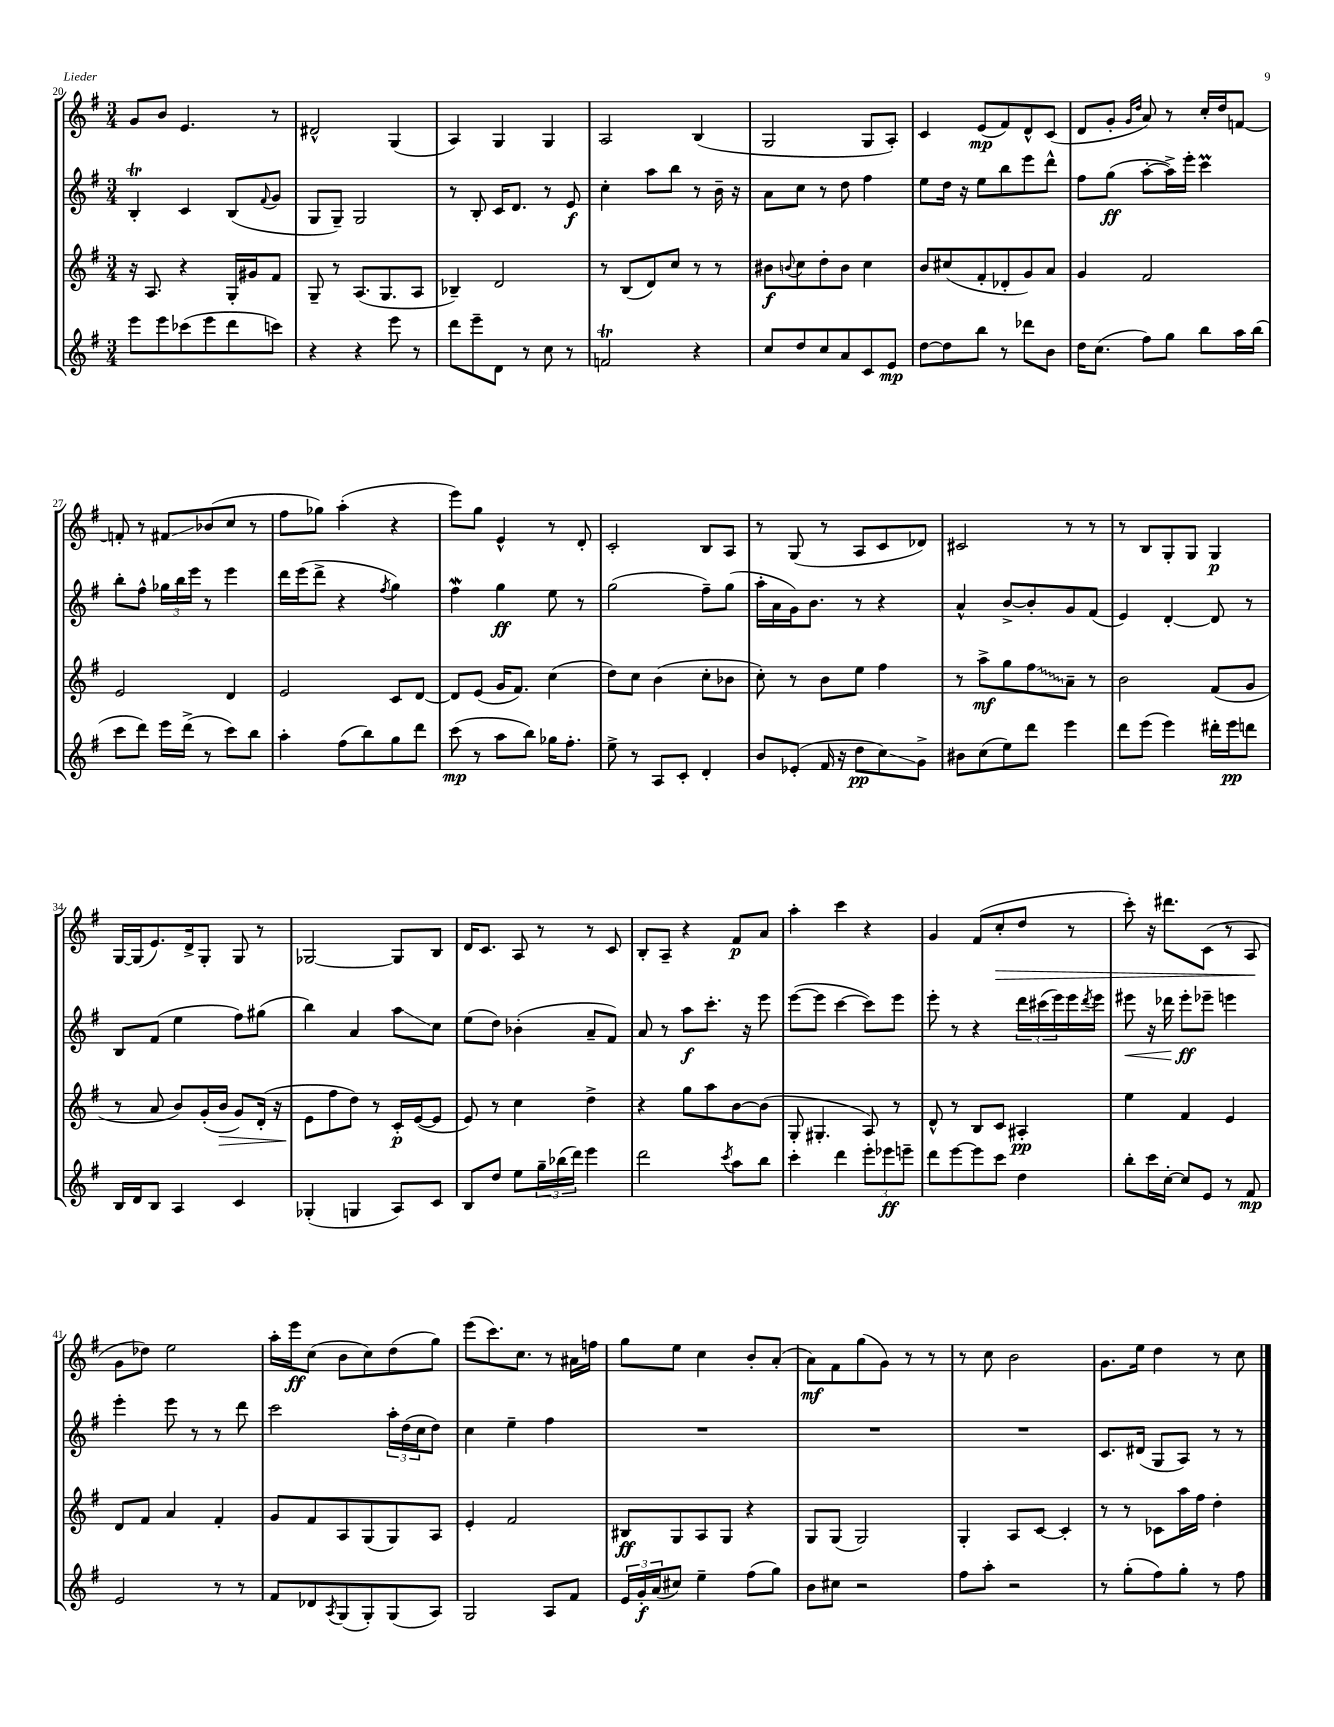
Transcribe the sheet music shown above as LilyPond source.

<<
\new StaffGroup <<
\new Staff = "s0" {
    \clef treble \key g \major \numericTimeSignature \time 3/4
    g'8 b'8 e'4. r8 |
    dis'2-^ g4( |
    a4) g4 g4 |
    a2 b4( |
    g2 g8 a8-.) |
    c'4 e'8\mp( fis'8) d'8-^ c'8( |
    d'8 g'8-. \grace { g'16 d''16 } a'8) r8 c''16-. d''16 f'8~ |
    f'8-. r8 fis'8\glissando bes'8( c''8 r8 |
    fis''8 ges''8) a''4-.( r4 |
    e'''8) g''8 e'4-^ r8 d'8-. |
    c'2-. b8 a8 |
    r8 g8( r8 a8 c'8 des'8) |
    cis'2 r8 r8 |
    r8 b8 g8-. g8 g4\p |
    g16~ g16( e'8.) d'16-> g8-. g8 r8 |
    ges2~ ges8 b8 |
    d'16 c'8. a8 r8 r8 c'8 |
    b8-. a8-- r4 fis'8\p a'8 |
    a''4-. c'''4 r4 |
    g'4 fis'8( c''8-.\> d''8 r8 |
    c'''8-.) r16 dis'''8. c'8( r8 a8\! |
    g'8 des''8) e''2 |
    a''16-. e'''16\ff c''8( b'8 c''8) d''8( g''8) |
    e'''8( c'''8.) c''8. r8 ais'16 f''16 |
    g''8 e''8 c''4 b'8-. a'8-.( |
    a'8\mf) fis'8 g''8( g'8) r8 r8 |
    r8 c''8 b'2 |
    g'8. e''16 d''4 r8 c''8 \bar "|." |
}
\new Staff = "s1" {
    \clef treble \key g \major \numericTimeSignature \time 3/4
    b4-.\trill c'4 b8( \appoggiatura { fis'8 } g'8 |
    g8 g8--) g2 |
    r8 b8-. c'16 d'8. r8 e'8\f |
    c''4-. a''8 b''8 r8 b'16-- r16 |
    a'8 c''8 r8 d''8 fis''4 |
    e''8 d''16 r16 e''8 b''8 e'''8 d'''8-^ |
    fis''8 g''8\ff( a''8~-. a''16->) e'''16-. c'''4\prall |
    b''8-. fis''8-^ \tuplet 3/2 { ges''16 b''16 e'''16 } r8 e'''4 |
    d'''16 e'''16( d'''8-> r4 \acciaccatura { fis''8 } g''4) |
    fis''4\mordent g''4\ff e''8 r8 |
    g''2( fis''8--) g''8( |
    a''16-. a'16 g'16) b'8. r8 r4 |
    a'4-^ b'8~-> b'8-. g'8 fis'8( |
    e'4) d'4~-. d'8 r8 |
    b8 fis'8( e''4 fis''8) gis''8( |
    b''4) a'4 a''8\glissando c''8 |
    e''8( d''8) bes'4-.( a'8-- fis'8) |
    a'8 r8 a''8\f c'''8.-. r16 e'''8 |
    e'''8~( e'''8 c'''4~ c'''8) e'''8 |
    e'''8-. r8 r4 \tuplet 3/2 { d'''16 cis'''16( e'''16) } e'''16 \acciaccatura { d'''8 } e'''16 |
    eis'''8\< r16 des'''16 eis'''8-.\ff\! ees'''8-- e'''4 |
    e'''4-. e'''8 r8 r8 d'''8 |
    c'''2 \tuplet 3/2 { a''16-. d''16( c''16 } d''8) |
    c''4 e''4-- fis''4 |
    R2. |
    R2. |
    R2. |
    c'8. dis'16( g8 a8) r8 r8 \bar "|." |
}
\new Staff = "s2" {
    \clef treble \key g \major \numericTimeSignature \time 3/4
    r16 a8. r4 g16-. gis'16 fis'8 |
    g8-- r8 a8.( g8. a8 |
    bes4--) d'2 |
    r8 b8( d'8) c''8 r8 r8 |
    bis'8\f \appoggiatura { b'8 } c''8 d''8-. b'8 c''4 |
    b'8 cis''8( fis'8-. des'8-. g'8) a'8 |
    g'4 fis'2 |
    e'2 d'4 |
    e'2 c'8 d'8~ |
    d'8 e'8( g'16 fis'8.) c''4( |
    d''8) c''8 b'4( c''8-. bes'8 |
    c''8-.) r8 b'8 e''8 fis''4 |
    r8 a''8->\mf g''8 \once \override Glissando.style = #'zigzag fis''8\glissando a'8-- r8 |
    b'2 fis'8( g'8 |
    r8 a'8 b'8) g'16-.( b'16\> g'8) d'16-.( r16 |
    e'8\! fis''8 d''8) r8 c'16-.\p e'16~( e'8 |
    e'8) r8 c''4 d''4-> |
    r4 g''8 a''8 b'8~ b'8( |
    g8-. gis4.-. a8) r8 |
    d'8-^ r8 b8 c'8 ais4-.\pp |
    e''4 fis'4 e'4 |
    d'8 fis'8 a'4 fis'4-. |
    g'8 fis'8 a8 g8( g8) a8 |
    e'4-. fis'2 |
    bis8\ff g8 a8 g8 r4 |
    g8 g8( g2) |
    g4-. a8 c'8~ c'4-. |
    r8 r8 ces'8 a''16 fis''16 d''4-. \bar "|." |
}
\new Staff = "s3" {
    \clef treble \key g \major \numericTimeSignature \time 3/4
    e'''8 e'''8 ces'''8( e'''8 d'''8 c'''8) |
    r4 r4 e'''8 r8 |
    d'''8 e'''8-- d'8 r8 c''8 r8 |
    f'2\trill r4 |
    c''8 d''8 c''8 a'8 c'8 e'8\mp |
    d''8~ d''8 b''8 r8 des'''8 b'8 |
    d''16 c''8.( fis''8) g''8 b''8 a''16 b''16( |
    c'''8 d'''8) e'''16 d'''16->( r8 c'''8) b''8 |
    a''4-. fis''8( b''8) g''8 d'''8 |
    c'''8\mp( r8 a''8 b''8) ges''16 fis''8.-. |
    e''8-> r8 a8 c'8-. d'4-. |
    b'8 ees'8-.( fis'16 r16 d''8\pp c''8\glissando) g'8-> |
    bis'8 c''8( e''8) d'''8 e'''4 |
    d'''8 e'''8( e'''4) dis'''16-. e'''16\pp d'''8 |
    b16 d'16 b8 a4 c'4 |
    ges4-.( g4 a8) c'8 |
    b8 d''8 e''8 \tuplet 3/2 { g''16-- bes''16( d'''16) } e'''4 |
    d'''2 \acciaccatura { c'''8 } a''8 b''8 |
    c'''4-. d'''4 \tuplet 3/2 { e'''8-. ees'''8\ff e'''8-- } |
    d'''8 e'''8~ e'''8 c'''8 d''4 |
    b''8-. c'''16 c''16~-. c''8 e'8 r8 fis'8\mp |
    e'2 r8 r8 |
    fis'8 des'8 \acciaccatura { a8 } g8( g8-.) g8( a8) |
    g2 a8 fis'8 |
    \tuplet 3/2 { e'16 g'16-.\f a'16( } cis''8) e''4-- fis''8( g''8) |
    b'8 cis''8 r2 |
    fis''8 a''8-. r2 |
    r8 g''8-.( fis''8) g''8-. r8 fis''8 \bar "|." |
}
>>
>>
\layout { \context { \Score currentBarNumber = #20 } }
